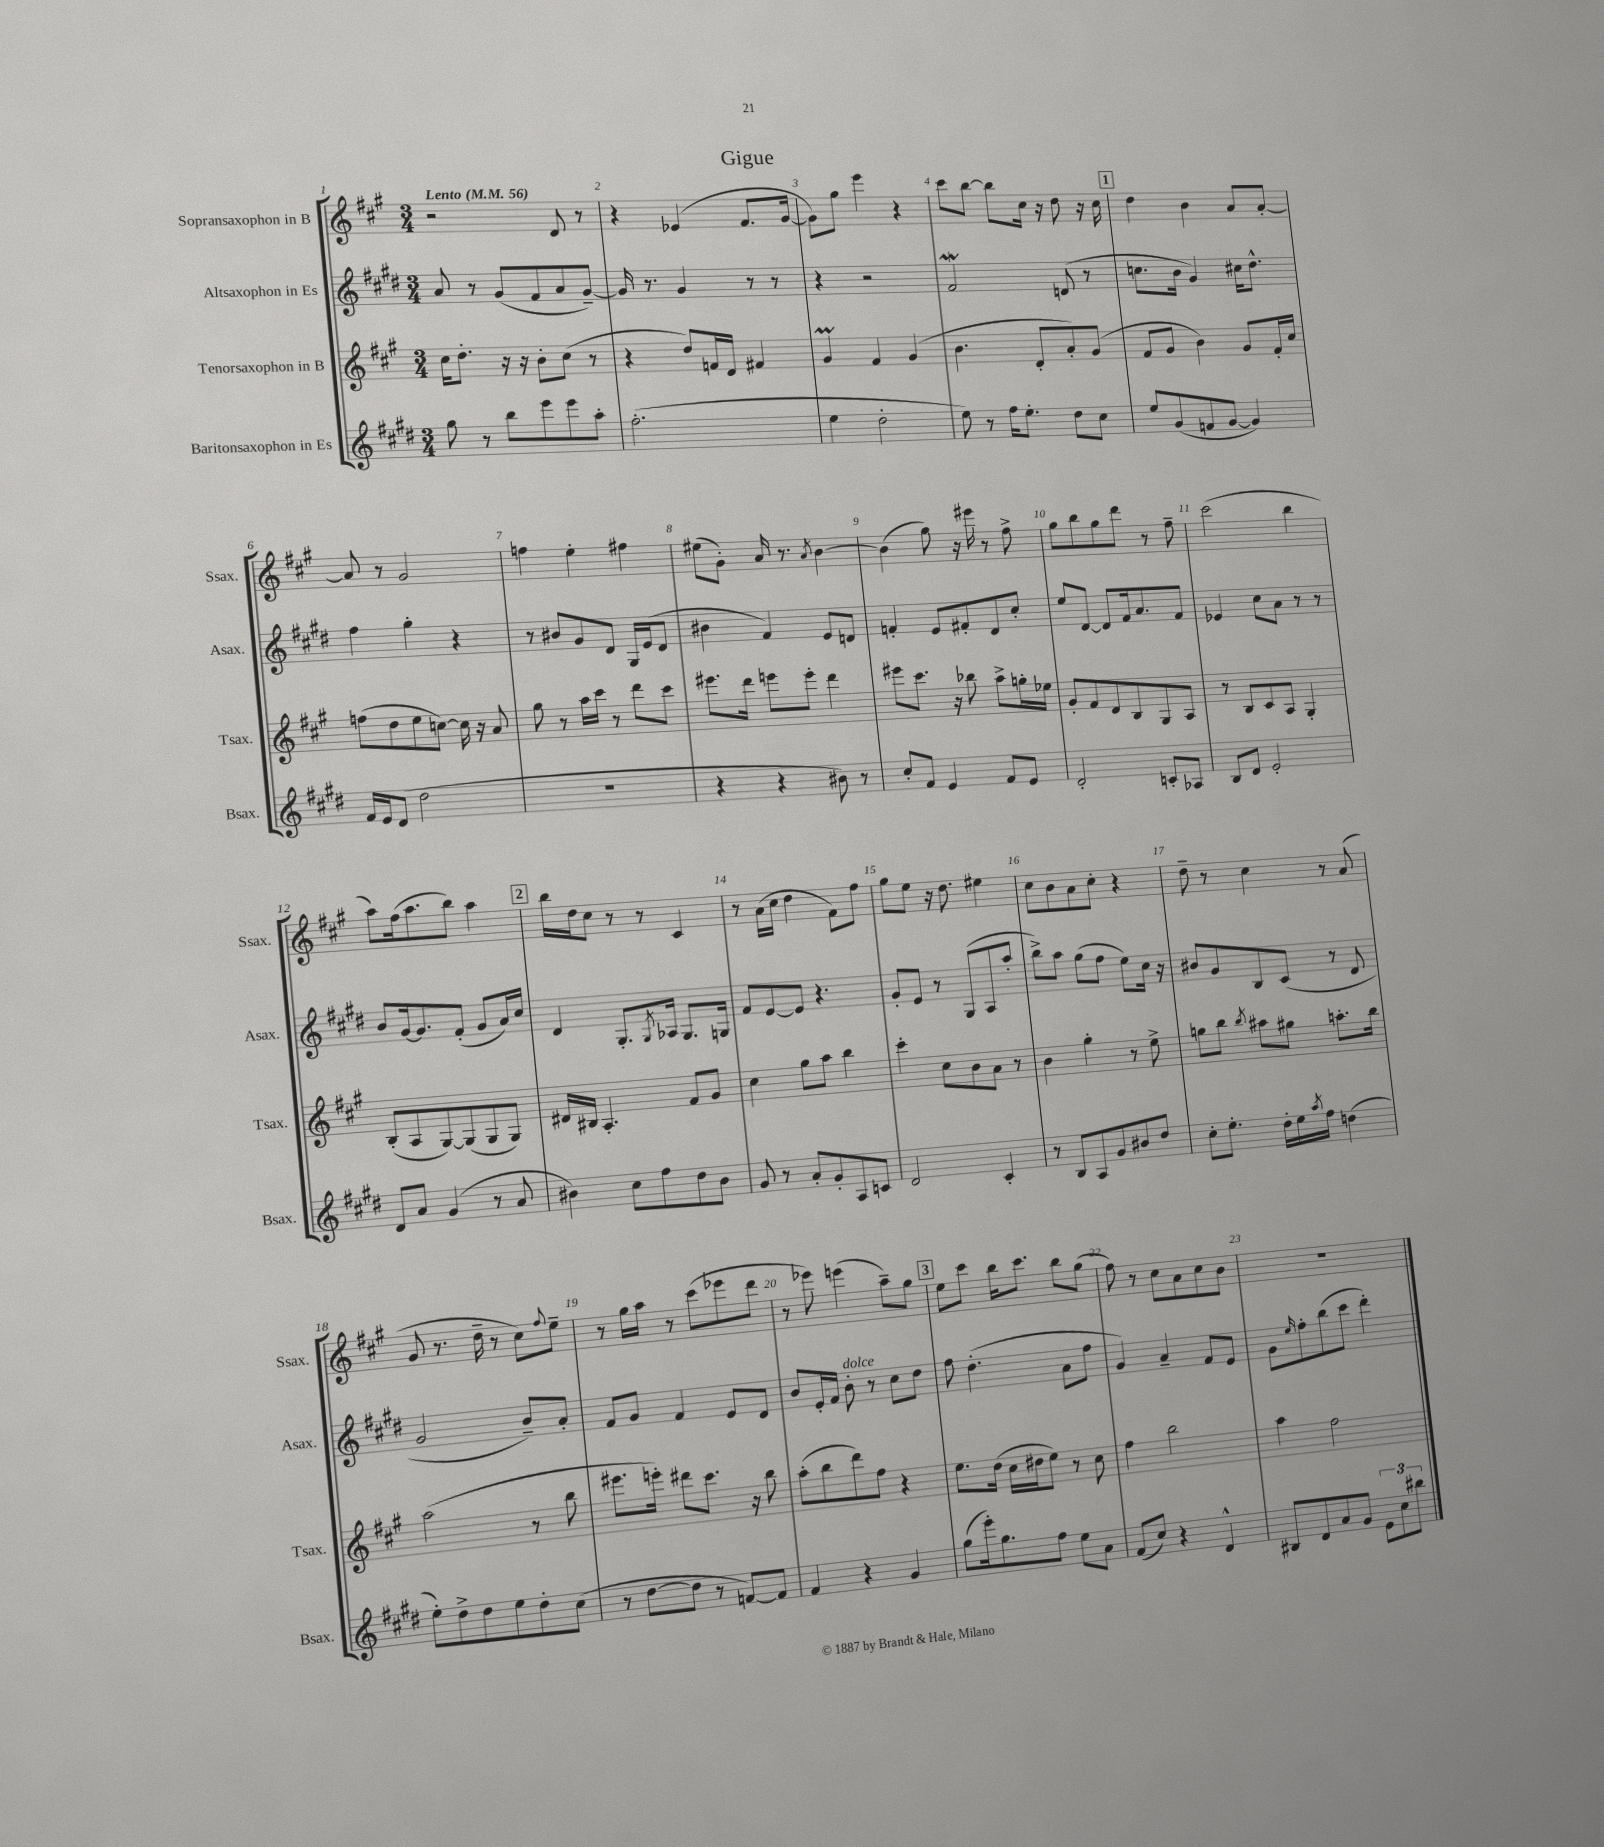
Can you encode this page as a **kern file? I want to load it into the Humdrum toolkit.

**kern	**kern	**kern	**kern
*staff4	*staff3	*staff2	*staff1
*clefG2	*clefG2	*clefG2	*clefG2
*k[f#c#g#d#]	*k[f#c#g#]	*k[f#c#g#d#]	*k[f#c#g#]
*M3/4	*M3/4	*M3/4	*M3/4
*MM56	*MM56	*MM56	*MM56
8gg#\	16cc#\LK	8a/	2r
.	8.dd'\J	.	.
8r	.	8r	.
8bb\L	16r	(8g#/L	.
.	16r	.	.
8eee\	8b'\L	8f#/	.
8eee\	(8cc#\J	8a/	8d/
8aa'\J	8r	[8g#~/J)	8r
=	=	=	=
(2.ff#'\	4r	16g#/]	4r
.	.	8.r	.
.	8dd/L)	4g#/	(4e-/
.	16f/L	.	.
.	16d/JJ	.	.
.	4f#/	8r	8.f#/L
.	.	8r	.
.	.	.	[16g#/Jk
=	=	=	=
4ee\	4g#/	4r	8g#\]L)
.	.	.	8gg#\J
2dd#'\	4f#/	2r	4eee\
.	(4g#/	.	4r
=	=	=	=
8ee\)	4.b\	2f#/	8ccc#\L
8r	.	.	[8bb\J
16ff#\LK	.	.	8bb\]L
8.ee'\J	.	.	.
.	8d'/L	.	16cc#\Jk
.	.	.	16r
8dd#\L	8a'/)	(8d/	8dd\
8cc#\J	(8g#/J	8r	16r
.	.	.	16cc#\
=	=	=	=
8ee/L	8f#/L	8.cc\L	4dd\
(8g#/	8g#/J	.	.
.	.	16b\Jk	.
8f/	4b\)	4g#/)	4b\
[8g#/J	.	.	.
4g#/])	8g#/L	16cc#\LK	8a/L
.	.	8.dd#^^\J	.
.	16f#'/L	.	[8a'/J
.	16cc#/JJ	.	.
=	=	=	=
16f#/LL	(8ff\L	4ff#\	8a/]
16e/J	.	.	.
(8d#/J	8dd\	.	8r
2dd#\	8ee\	4gg#'\	2g#/
.	[8cc\J)	.	.
.	16cc\]	4r	.
.	16r	.	.
.	8a/	.	.
=	=	=	=
2.r	8gg#\	8r	4ff\
.	8r	8b#/L	.
.	16aa\LL	8g#/	4ee'\
.	16ccc#\JJ	.	.
.	8r	8d#/J	.
.	8ddd\L	16G#/LL	4ff#\
.	.	(16e/J	.
.	8ccc#\J	8d#/J	.
=	=	=	=
4r	8.eee#\L	4b#\	(8ee#\L
.	.	.	8g#'\J)
.	16ddd\Jk	.	.
4r	8eee\L	4f#/)	16a/
.	.	.	8.r
.	8eee'\J	.	.
.	.	.	8qa/
8b#\)	4ddd\	8e/L	[4b\
8r	.	8d/J	.
=	=	=	=
8cc#'/L	8eee#\L	4f'/	(4b\]
8f#/J	8.ccc#\J	.	.
4e/	.	8e/L	8gg#\)
.	16r	.	.
.	8bb-\	8f#'/	16r
.	.	.	16eee#\
8f#/L	8aa^\L	8d#/	8r
8e/J	16gg'\L	8cc#'/J	8ff#^\
.	16ee-\JJ	.	.
=	=	=	=
2d#'/	8g#'/L	8ee/L	8gg#\L
.	8f#/	[8d#/J	8bb\
.	8d/	8d#/]L	8gg#\
.	8B/	16f#/k	8ddd\J
.	.	8.a/	.
8c'/L	8G#/	.	8r
8A-/J	8A/J	8f#/J	8ff#~\
=	=	=	=
8B/L	8r	4e-/	(2ccc#\
8d#/J	8B/L	.	.
2e'/	8c#/	8cc#\L	.
.	8A/J	8a\J	.
.	4G#'/	8r	4bb\
.	.	8r	.
=	=	=	=
8d#/L	(8B'/L	8b/L	8aa\L)
8a/J	8A/	[16g#/k	(16ff#\k
.	.	8.g#/]	8.aa\
(4g#/	[8G#/)	.	.
.	(8G#/]	(8f#'/J	8bb\J)
8r	8G#/	8g#/L	4aa\
8a/	8G#/J)	16a/L)	.
.	.	16cc#/JJ	.
=	=	=	=
4b#\)	16d#/LL	4d#/	16bb\LL
.	16B#/JJ	.	16dd\J
.	4.A'/	.	8cc#\J
8cc#\L	.	8.G#'/L	8r
8ff#\	.	.	8r
.	.	8qG#/	.
.	.	16A-/Jk	.
8dd#\	8f#/L	8.G#/L	4c#/
8b#\J	8g#/J	.	.
.	.	16G/Jk	.
=	=	=	=
8g#/	4cc#\	8f#/L	8r
8r	.	[8e/	(16a\LL
.	.	.	16cc#\JJ
8a'/L	8gg#\L	8e/]J	4dd\
8g#'/	8aa\J	4.r	.
8A/	4bb\	.	8f#\L)
8c/J	.	.	8ff#\J
=	=	=	=
2d#/	4ccc#'\	8g#'/L	8gg#\L
.	.	8e/J	8ee\J
.	8cc#\L	8r	16r
.	.	.	8.dd\
.	8b\	(8G#/L	.
4c#'/	8a\J	8A/	4ee#\
.	8r	8aa'/J	.
=	=	=	=
8r	4b\	8bb^\L)	8cc#\L
8B/L	.	8aa\J	8b\
8A/	4gg#'\	(8gg#\L	8a\
8g#/	.	8ff#\J	8cc#'\J
8b#/	8r	8ee\L)	4r
8dd#/J	8ee^\	16cc#\Jk	.
.	.	16r	.
=	=	=	=
8cc#'\L	8gg\L	8b#/L	8dd~\
8.ee'\J	8bb\J	8g#/	8r
.	8qbb/	.	.
.	8aa#\L	8B/	4cc#\
16dd#'\LL	.	.	.
16ee\	8gg#\J	(8c#/J	.
8qaa/	.	.	.
16ff#\JJ	.	.	.
(4dd\	8.aa'\L	8r	8r
.	.	8d#/	(8a/
.	16bb\Jk	.	.
=	=	=	=
8ee'\L)	(2aa\	2g#/	8g#/
8dd#^\	.	.	8.r
8dd#\	.	.	.
.	.	.	16dd~\
8ee\	.	.	8r
8dd#'\	8r	8b~/L)	8cc#\L)
.	.	.	8qqff#/
(8cc#\J	8bb\	8a'/J	8ee~\J
=	=	=	=
8r	8.eee#\L	8f#/L	8r
[8dd#\L	.	8g#/J	16gg#\LL
.	16eee'\Jk)	.	16aa\JJ
8dd#\]J	8ddd#\L	4f#/	8r
8r	8.ccc#\J	.	(8ccc#\L
[8f/L)	.	8e/L	8eee-\
.	16r	.	.
8f/]J	8bb\	8d#/J	8ddd\J
=	=	=	=
4f#/	(8aa'\L	8b/L	8r
.	8bb\	16e'/L	8eee-\)
.	.	16f#/JJ	.
4r	8ddd\)	8b'\	(4eee\
.	8ff#\J	8r	.
4g#/	4r	8cc#\L	8aa~\L)
.	.	8dd#\J	8gg#\J
=	=	=	=
(8gg#\L	8.ee\L	8ff#\	8ee\L
16eee'\k)	.	(4.dd#'\	8ccc#\J
8.gg#\	(16dd\Jk	.	.
.	16cc#\LL	.	16bb\LK
.	16dd#\J	.	8.ccc#\J
8ff#\J	8ee\J)	.	.
8ee\L	8r	8a\L	8bb\L
8a\J	8cc#\	8ff#\J	(8gg#\J
=	=	=	=
(8f#/L	4ff#\	4g#/)	8ff#\)
8cc#/J)	.	.	8r
4r	2bb\	4a~/	8cc#\L
.	.	.	8a\
4d#^^/	.	8f#/L	8cc#\
.	.	8e/J	8b\J
=	=	=	=
8B#/L	4aa\	8g#\L	2.r
.	.	16qqee/	.
8d#/	.	8ff#'\	.
8a/	2ff#\	(8bb\	.
8g#/J	.	8ccc#\J	.
12e\L	.	4ddd#'\)	.
12cc#\	.	.	.
12bb#\J	.	.	.
==	==	==	==
*-	*-	*-	*-
